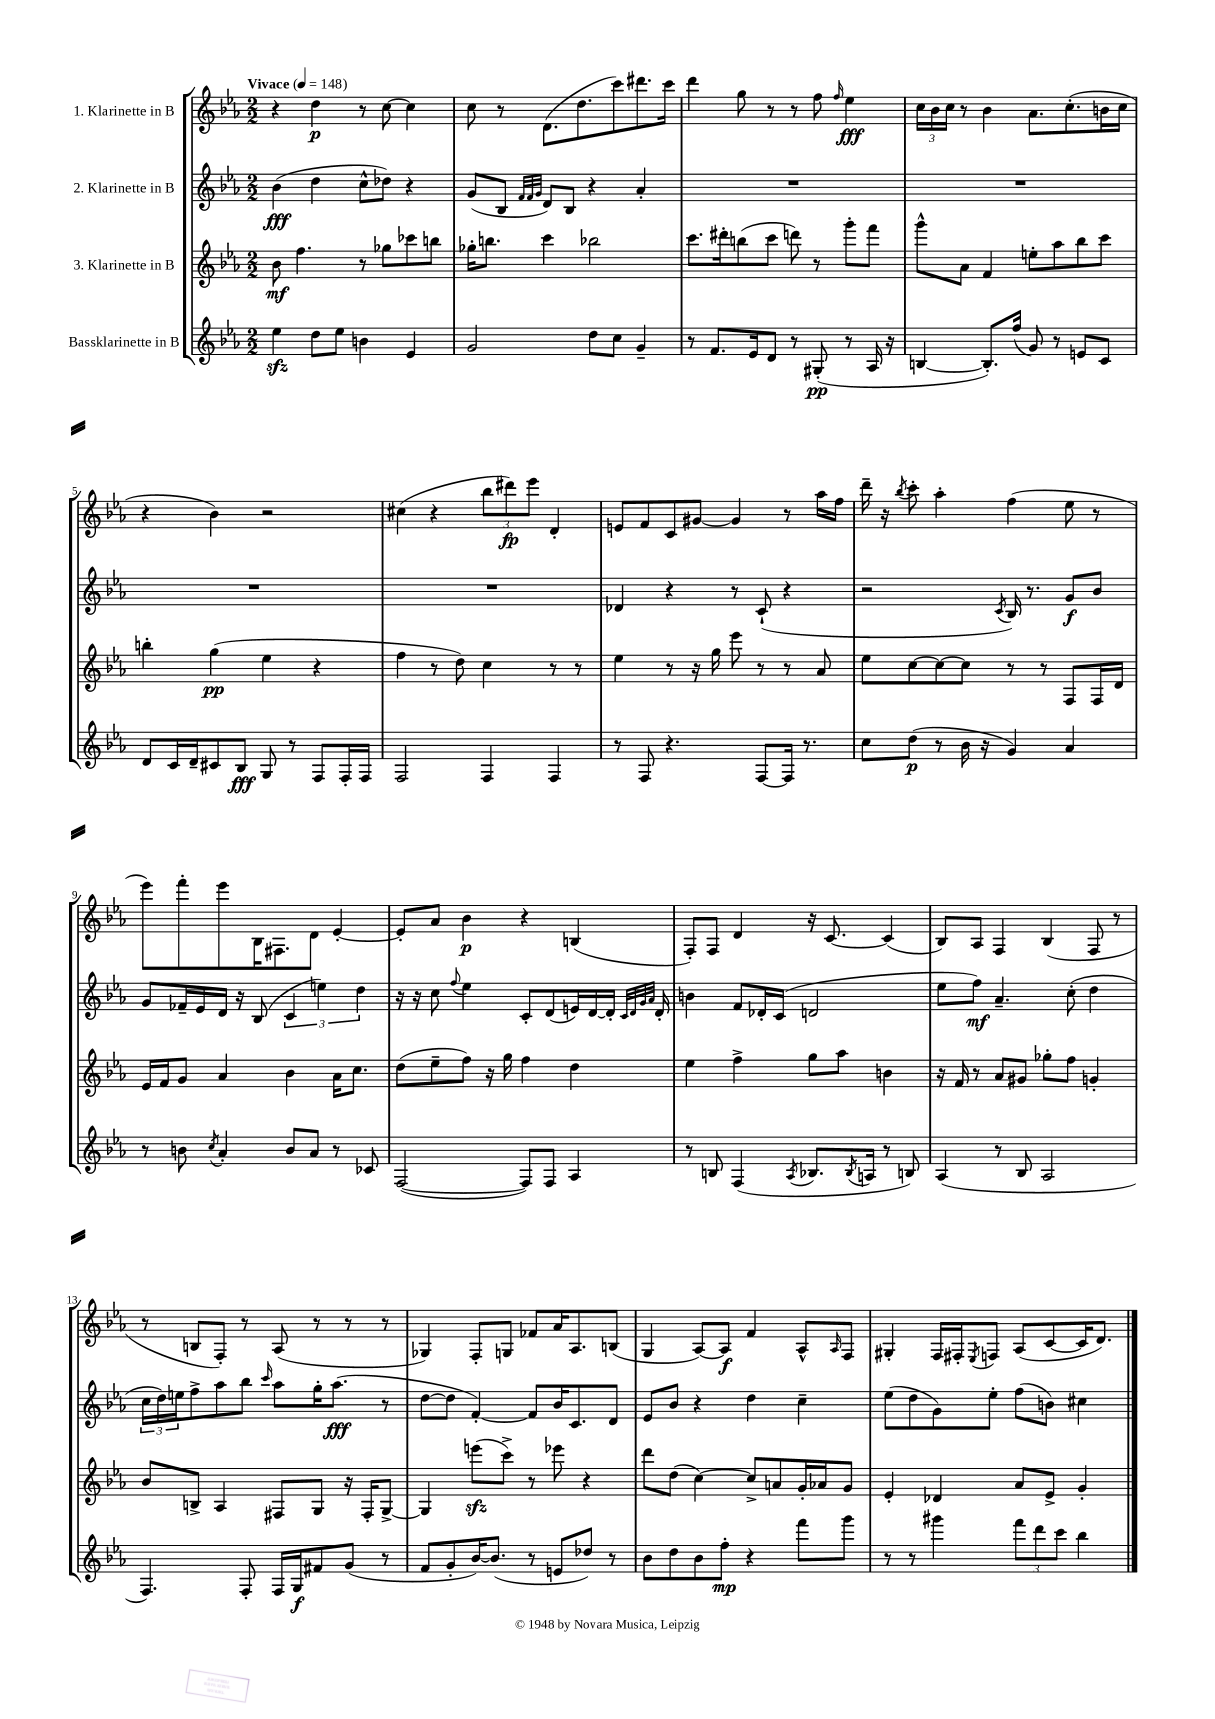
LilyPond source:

<<
\new StaffGroup <<
\new Staff = "s0" \with { instrumentName = "1. Klarinette in B" } {
    \clef treble \key ees \major \numericTimeSignature \time 2/2 \tempo "Vivace" 4 = 148
    r4 d''4\p r8 c''8~ c''4 |
    c''8 r8 d'8.( d''8. c'''8) dis'''8. c'''16 |
    d'''4 g''8 r8 r8 f''8 \grace { f''16 } ees''4\fff |
    \tuplet 3/2 { c''16 bes'16 c''16 } r8 bes'4 aes'8. c''8.-.( b'16 c''16 |
    r4 bes'4) r2 |
    cis''4( r4 \tuplet 3/2 { bes''8 dis'''8\fp) ees'''8 } d'4-. |
    e'8 f'8 c'8 gis'8~ gis'4 r8 aes''16 f''16 |
    d'''16-- r16 \acciaccatura { bes''8 } c'''8-. aes''4-. f''4( ees''8 r8 |
    ees'''8) f'''8-. ees'''8 bes16 fis8. d'8 ees'4~-. |
    ees'8-. aes'8 bes'4\p r4 b4( |
    f8-.) f8 d'4 r16 c'8.~ c'4( |
    bes8) aes8 f4 bes4( f8 r8 |
    r8 b8 f8-.) r8 aes8( r8 r8 r8 |
    ges4) f8-. g8 fes'8 aes'16 aes8. b8( |
    g4 aes8~) aes8\f f'4 aes8-^ \grace { aes16 } f8 |
    gis4-. f16 fis16-. \acciaccatura { ees8 } f8 aes8( c'8~ c'16 d'8.) \bar "|." |
}
\new Staff = "s1" \with { instrumentName = "2. Klarinette in B" } {
    \clef treble \key ees \major \numericTimeSignature \time 2/2
    bes'4\fff( d''4 c''8-^ des''8) r4 |
    g'8( bes8 \grace { f'32 f'32 g'32 } d'8) bes8 r4 aes'4-. |
    R1 |
    R1 |
    R1 |
    R1 |
    des'4 r4 r8 c'8-!( r4 |
    r2 \acciaccatura { c'8 } bes16) r8. g'8\f bes'8 |
    g'8 fes'16-- ees'16 d'16 r16 bes8( \tuplet 3/2 { c'4 e''4) d''4 } |
    r16 r16 c''8 \appoggiatura { f''8 } ees''4 c'8-. d'8( e'16) d'16~ d'16-. \grace { c'32 d'32 g'32 aes'32 } d'16-. |
    b'4 f'8 des'16-. c'16( d'2 |
    ees''8 f''8\mf) aes'4.-- c''8-.( d''4 |
    \tuplet 3/2 { c''16 d''16) e''16 } f''8-> aes''8 bes''8 \grace { c'''16 } aes''8 g''16-. aes''8.\fff( r8 |
    d''8~ d''8 f'4~-.) f'8 bes'16 c'8. d'8 |
    ees'8 bes'8 r4 d''4 c''4-- |
    ees''8( d''8 g'8) ees''8-. f''8( b'8) cis''4 \bar "|." |
}
\new Staff = "s2" \with { instrumentName = "3. Klarinette in B" } {
    \clef treble \key ees \major \numericTimeSignature \time 2/2
    bes'8\mf f''4. r8 ges''8 ces'''8 b''8 |
    ges''16-. b''8. c'''4 bes''2 |
    c'''8. dis'''16-. b''8( c'''8 d'''8) r8 g'''8-. f'''8 |
    g'''8-^ aes'8 f'4 e''8-. aes''8 bes''8 c'''8 |
    b''4-. g''4\pp( ees''4 r4 |
    f''4 r8 d''8) c''4 r8 r8 |
    ees''4 r8 r16 g''16 ees'''8 r8 r8 aes'8 |
    ees''8 c''8~ c''8~ c''8 r8 r8 f8 f16 d'16 |
    ees'16 f'16 g'8 aes'4 bes'4 aes'16 c''8. |
    d''8( ees''8-- f''8) r16 g''16 f''4 d''4 |
    ees''4 f''4-> g''8 aes''8 b'4 |
    r16 f'16 r8 aes'8 gis'8 ges''8-. f''8 g'4-. |
    bes'8 b8-> aes4 fis8 g8 r16 fis16-. g8~-> |
    g4 e'''8\sfz( c'''8->) r8 ees'''8 r4 |
    d'''8 d''8( c''4~) c''8-> a'8 g'16-. aes'16 g'8 |
    ees'4-. des'4 aes'8 ees'8-> g'4-. \bar "|." |
}
\new Staff = "s3" \with { instrumentName = "Bassklarinette in B" } {
    \clef treble \key ees \major \numericTimeSignature \time 2/2
    ees''4\sfz d''8 ees''8 b'4 ees'4 |
    g'2 d''8 c''8 g'4-- |
    r8 f'8. ees'16 d'8 r8 gis8-.\pp( r8 aes16 r16 |
    b4~ b8.-.) f''16( g'8) r8 e'8 c'8 |
    d'8 c'16 d'16-- cis'8 bes8\fff g8 r8 f8 f16-. f16 |
    f2 f4 f4 |
    r8 f8 r4. f8~ f16 r8. |
    c''8 d''8\p( r8 bes'16 r16 g'4) aes'4 |
    r8 b'8 \acciaccatura { c''8 } aes'4-. b'8 aes'8 r8 ces'8 |
    f2~( f8) f8 aes4 |
    r8 b8 f4( \acciaccatura { aes8 } bes8. \acciaccatura { bes8 } a16 r8 b8) |
    aes4( r8 bes8 aes2 |
    f4.) f8-. f16 g16\f fis'8 g'8( r8 |
    f'8 g'8-. bes'16~) bes'8.( r8 e'8 des''8) r8 |
    bes'8 d''8 bes'8 f''8-.\mp r4 f'''8 g'''8 |
    r8 r8 gis'''4 \tuplet 3/2 { f'''8 d'''8 c'''8 } bes''4 \bar "|." |
}
>>
>>
